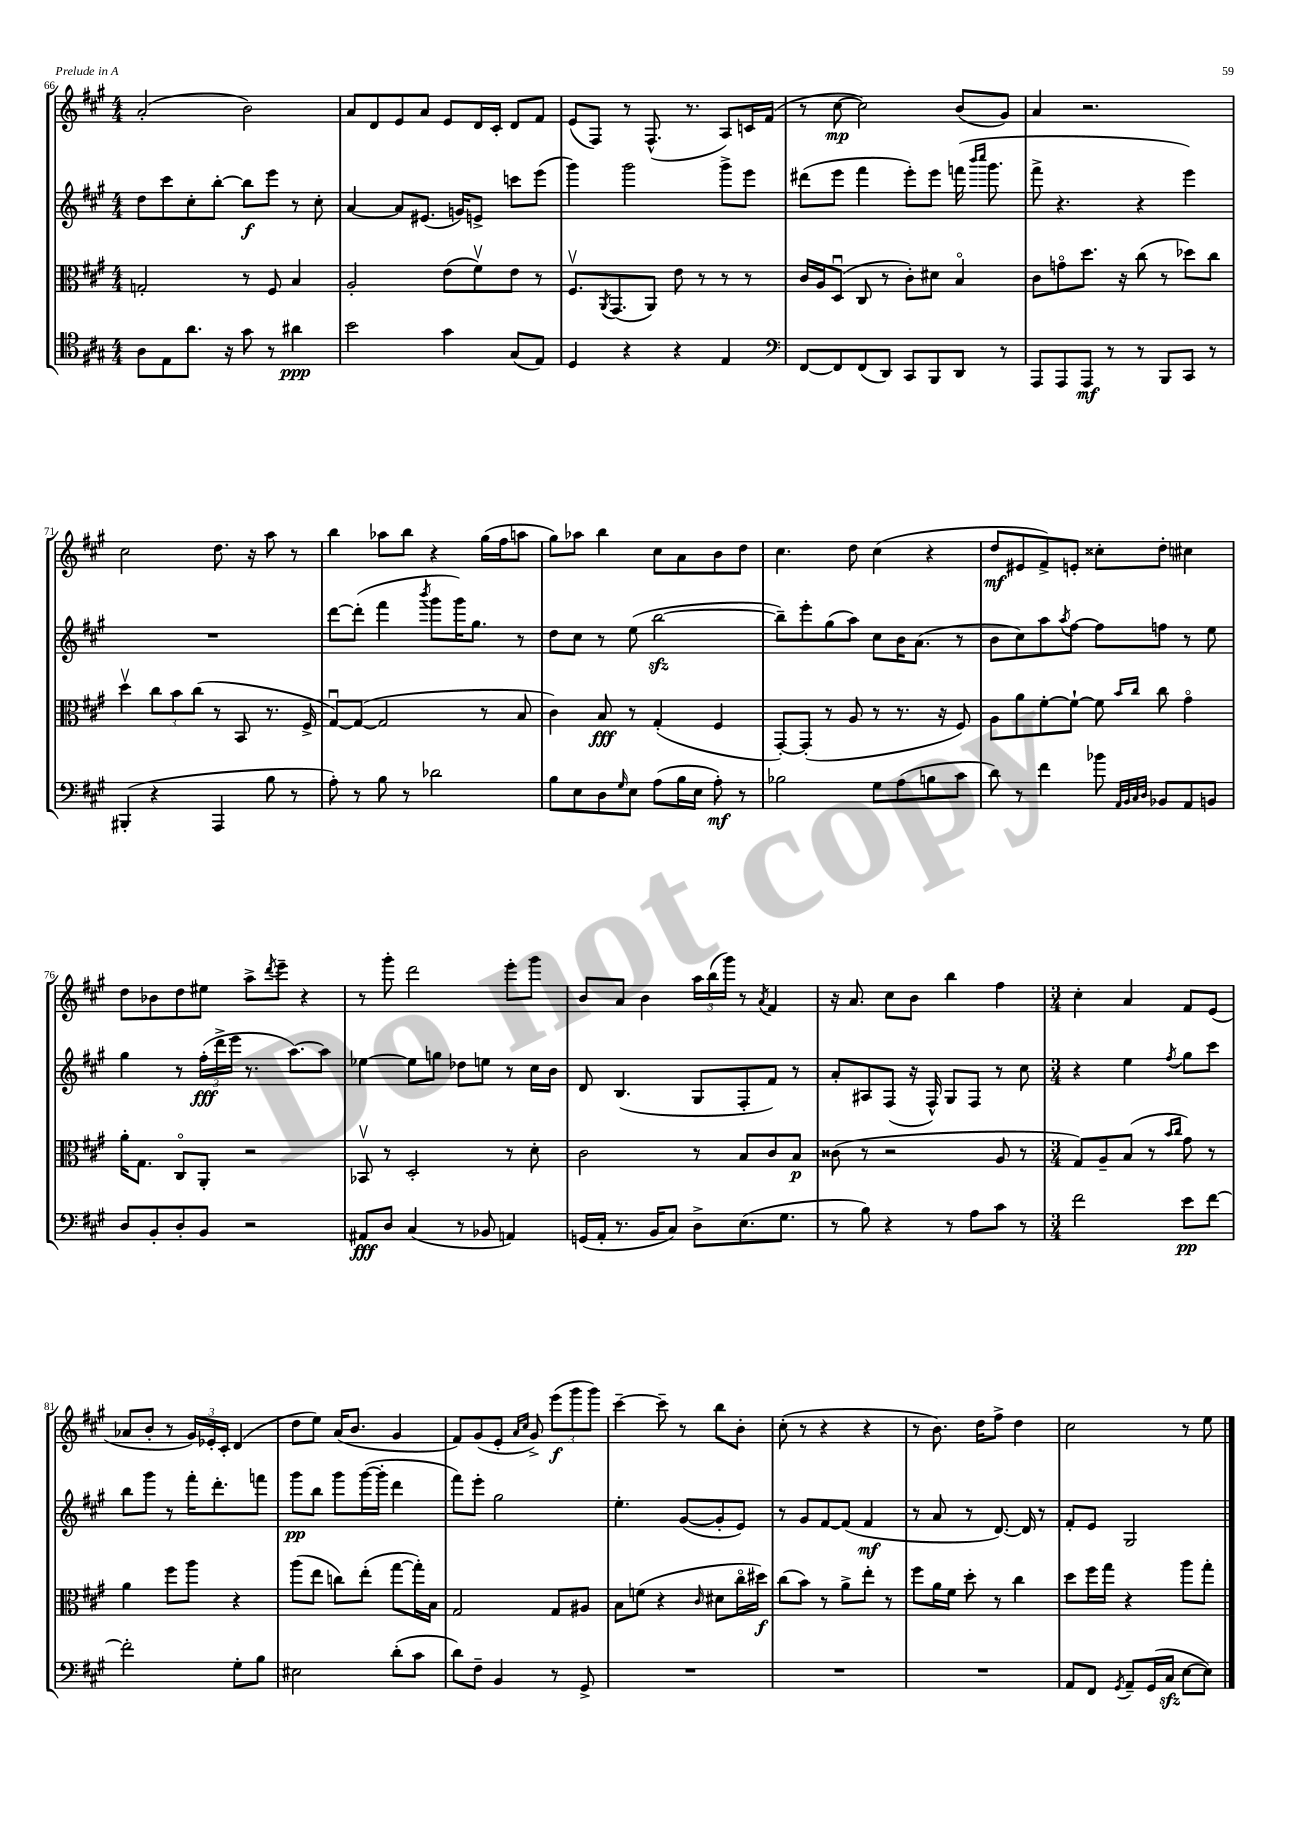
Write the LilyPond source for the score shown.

<<
\new StaffGroup <<
\new Staff = "s0" {
    \clef treble \key a \major \numericTimeSignature \time 4/4
    a'2-.( b'2) |
    a'8 d'8 e'8 a'8 e'8 d'16 cis'16-. d'8 fis'8 |
    e'8( fis8) r8 fis8.-^( r8. a8) c'16 fis'16( |
    r8 cis''8~\mp cis''2) b'8( gis'8) |
    a'4 r2. |
    cis''2 d''8. r16 a''8 r8 |
    b''4 aes''8 b''8 r4 gis''16( fis''16 a''8 |
    gis''8) aes''8 b''4 cis''8 a'8 b'8 d''8 |
    cis''4. d''8 cis''4( r4 |
    d''8\mf eis'8 fis'8->) e'8-. cisis''8-. d''8-. cis''4 |
    d''8 bes'8 d''8 eis''8 a''8-> \acciaccatura { d'''8 } e'''8-- r4 |
    r8 gis'''8-. d'''2 e'''8-. gis'''8 |
    b'8 a'8 b'4 \tuplet 3/2 { a''16 b''16( gis'''16) } r8 \acciaccatura { a'8 } fis'4 |
    r16 a'8. cis''8 b'8 b''4 fis''4 |
    \numericTimeSignature \time 3/4 cis''4-. a'4 fis'8 e'8( |
    aes'8 b'8-. r8 \tuplet 3/2 { gis'16) ees'16-. cis'16-. } d'4( |
    d''8 e''8) a'16( b'8. gis'4 |
    fis'8) gis'8( e'8-. \grace { a'16 cis''16 } gis'8->) \tuplet 3/2 { e'''8\f( gis'''8 gis'''8) } |
    cis'''4~-- cis'''8-- r8 b''8 b'8-. |
    cis''8-.( r8 r4 r4 |
    r8 b'8.) d''16 fis''8-> d''4 |
    cis''2 r8 e''8 \bar "|." |
}
\new Staff = "s1" {
    \clef treble \key a \major \numericTimeSignature \time 4/4
    d''8 cis'''8 cis''8-. b''8~-. b''8\f e'''8 r8 cis''8-. |
    a'4~ a'8 eis'8.( g'16) e'8-> c'''8 e'''8( |
    gis'''4) gis'''2 gis'''8-> e'''8 |
    dis'''8( e'''8 fis'''4 e'''8-.) e'''8 f'''16( \grace { b'''16 cis''''16 } gis'''8. |
    fis'''8-> r4. r4 e'''4) |
    R1 |
    d'''8~ d'''8-.( fis'''4 \acciaccatura { b'''8 } gis'''8 gis'''16) gis''8. r8 |
    d''8 cis''8 r8 e''8( b''2~\sfz |
    b''8--) e'''8-. gis''8( a''8) cis''8 b'16 a'8.( r8 |
    b'8 cis''8) a''8 \acciaccatura { a''8 } fis''8~ fis''8 f''8 r8 e''8 |
    gis''4 r8 \tuplet 3/2 { fis''16-.\fff( d'''16-> e'''16 } r8. a''8.~) a''8 |
    ees''4~ ees''8 g''8 des''8 e''8 r8 cis''16 b'16 |
    d'8 b4.( gis8 fis8-. fis'8) r8 |
    a'8-. ais8 fis8( r16 fis16-^) gis8 fis8 r8 cis''8 |
    \numericTimeSignature \time 3/4 r4 e''4 \acciaccatura { fis''8 } gis''8 cis'''8 |
    b''8 gis'''8 r8 fis'''16-. d'''8.-. f'''8 |
    gis'''8\pp b''8 gis'''8 gis'''16~( gis'''16-. d'''4 |
    fis'''8) e'''8-. gis''2 |
    e''4.-. gis'8~( gis'8-. e'8) |
    r8 gis'8 fis'8~ fis'8( fis'4\mf |
    r8 a'8 r8 d'8.~) d'16 r8 |
    fis'8-. e'8 gis2 \bar "|." |
}
\new Staff = "s2" {
    \clef alto \key a \major \numericTimeSignature \time 4/4
    g2-. r8 fis8 b4 |
    a2-. e'8( fis'8\upbow) e'8 r8 |
    fis8.\upbow \acciaccatura { a,8 } gis,8.( a,8) e'8 r8 r8 r8 |
    cis'16 a16 d8\downbow( cis8 r8 cis'8-.) dis'8 b4\flageolet |
    cis'8 g'8\flageolet d''8. r16 cis''8( r8 des''8) cis''8 |
    d''4\upbow \tuplet 3/2 { cis''8 b'8 cis''8( } r8 b,8 r8. fis16-> |
    gis8~\downbow) gis8~( gis2 r8 b8 |
    cis'4) b8\fff r8 gis4-.( fis4 |
    gis,8~-.) gis,8-.( r8 a8 r8 r8. r16 fis8) |
    a8 a'8 fis'8~-. fis'8~-! fis'8 \grace { b'16 cis''16 } cis''8 gis'4\flageolet |
    a'16-. gis8. cis8\flageolet a,8-. r2 |
    bes,8\upbow r8 d2-. r8 d'8-. |
    cis'2 r8 b8 cis'8 b8\p |
    cisis'8( r8 r2 a8 r8 |
    \numericTimeSignature \time 3/4 gis8) a8-- b8( r8 \grace { b'16 cis''16 } gis'8) r8 |
    a'4 fis''8 a''8 r4 |
    a''8( e''8 c''8) e''8-.( gis''8~ gis''16-.) b16 |
    gis2 gis8 ais8 |
    b8 f'8( r4 \grace { cis'16 } dis'8 cis''16\flageolet dis''16\f) |
    cis''8( b'8) r8 a'8-> e''8-. r8 |
    fis''8 a'16 fis'16 d''8-. r8 cis''4 |
    d''8 fis''16 gis''16 r4 a''8 gis''8-. \bar "|." |
}
\new Staff = "s3" {
    \clef tenor \key a \major \numericTimeSignature \time 4/4
    a8 e8 a'8. r16 gis'8 r8 ais'4\ppp |
    b'2 gis'4 gis8( e8) |
    d4 r4 r4 e4 |
    \clef bass fis,8~ fis,8 fis,8( d,8) cis,8 b,,8 d,8 r8 |
    a,,8 a,,8 a,,8\mf r8 r8 b,,8 cis,8 r8 |
    bis,,4-.( r4 a,,4 b8 r8 |
    a8-.) r8 b8 r8 des'2 |
    b8 e8 d8 \grace { gis16 } e8 a8( b16 e16 a8-.\mf) r8 |
    bes2 gis8 a8( b8 cis'8 |
    d'8) r8 fis'4 bes'8 \grace { a,32 b,32 cis32 d32 } bes,8 a,8 b,8 |
    d8 b,8-. d8-. b,8 r2 |
    ais,8\fff d8 cis4( r8 bes,8 a,4) |
    g,16( a,16-. r8. b,16 cis8) d8-> e8.( gis8. |
    r8 b8) r4 r8 a8 cis'8 r8 |
    \numericTimeSignature \time 3/4 fis'2 e'8\pp fis'8~ |
    fis'2-. gis8-. b8 |
    eis2 d'8-.( cis'8 |
    d'8) fis8-- b,4 r8 gis,8-> |
    R2. |
    R2. |
    R2. |
    a,8 fis,8 \acciaccatura { gis,8 } a,8-- gis,16( cis16\sfz e8~ e8) \bar "|." |
}
>>
>>
\layout { \context { \Score currentBarNumber = #66 } }
